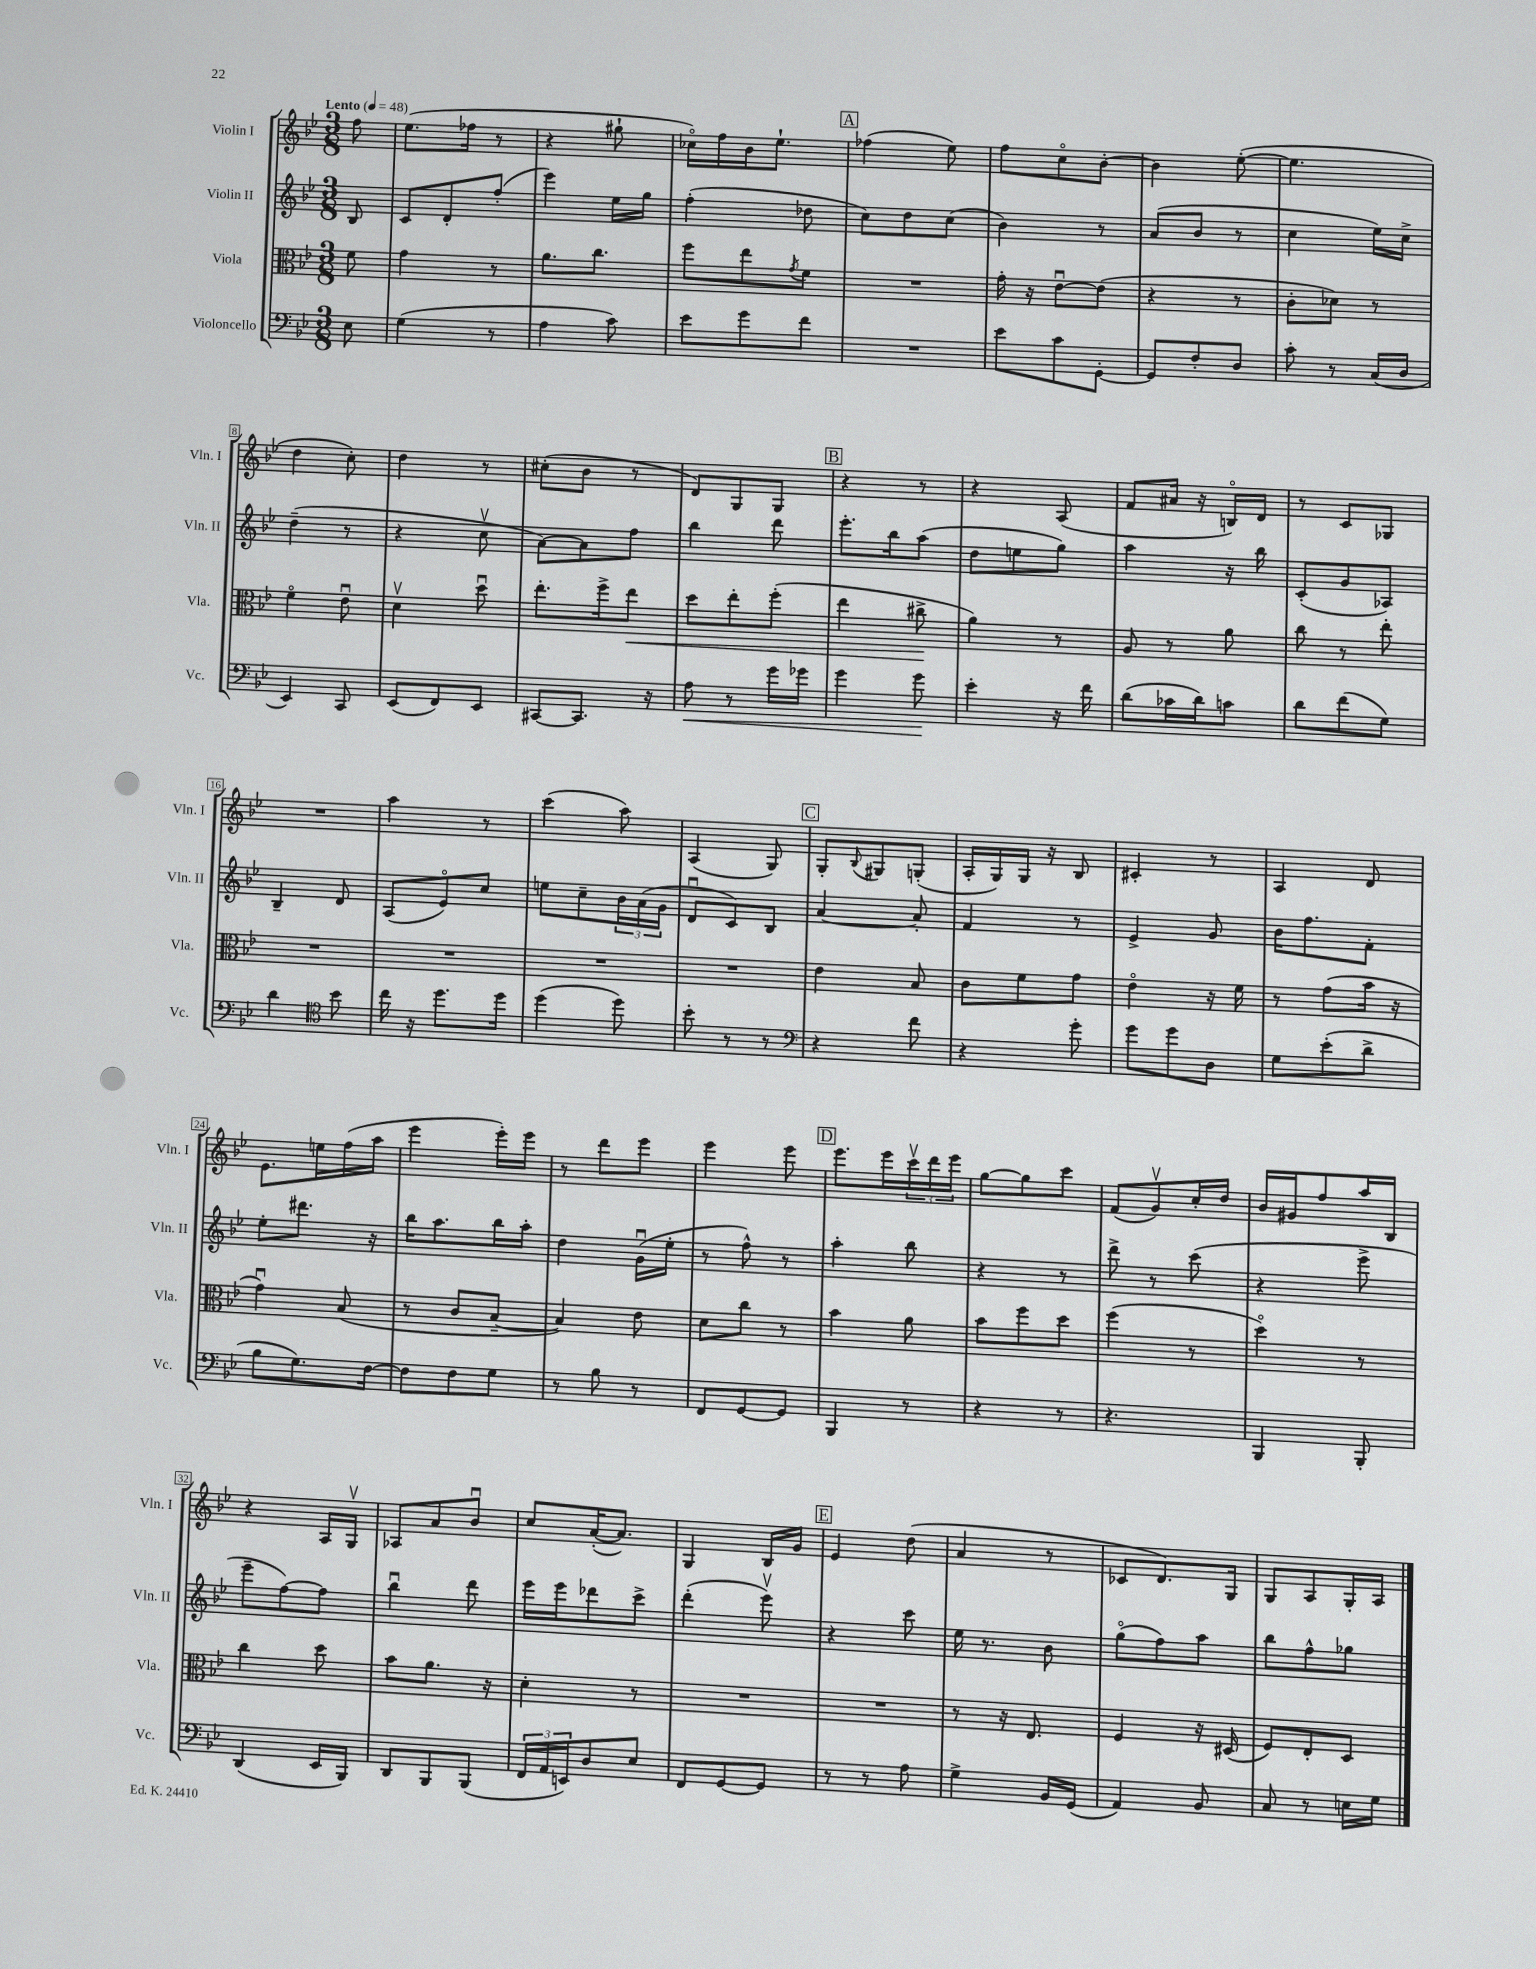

**kern	**kern	**kern	**kern
*staff4	*staff3	*staff2	*staff1
*clefF4	*clefC3	*clefG2	*clefG2
*k[b-e-]	*k[b-e-]	*k[b-e-]	*k[b-e-]
*M3/8	*M3/8	*M3/8	*M3/8
*MM48	*MM48	*MM48	*MM48
8E-\	8f\	8B-/	8ff\
=	=	=	=
(4G\	4g\	8c/L	(8.ee-\L
.	.	8d'/	.
.	.	.	16ff-\Jk
8r	8r	(8ff'/J	8r
=	=	=	=
4A\	8.a\L	4eee-\)	4r
.	8.cc\J	.	.
8c\)	.	16ee-\LL	8gg#`\
.	.	16gg\JJ	.
=	=	=	=
8e-\L	8ff\L	(4ff'\	16cc-o\LL)
.	.	.	16ff\
8g\	8ee-\	.	16b-\J
.	.	.	8.ee-`\J
.	8qg/	.	.
8f\J	8f\J	8dd-\	.
=	=	=	=
4.r	4.r	8cc\L)	(4ff-\
.	.	8dd\	.
.	.	(8cc\J	8ee-\)
=	=	=	=
8e-\L	16g'\	4b-\)	8ff\L
.	16r	.	.
8c\	[8e-u\L	.	8cco\
[8GG'\J	(8e-\]J	8r	[8b-'\J
=	=	=	=
8GG/]L	4r	(8a/L	4b-\]
8F'/	.	8b-/J	.
8D/J	8r	8r	([8ee-'\
=	=	=	=
8c'\	8c'\L	4cc\	4.ee-\]
8r	8d-\J)	.	.
(16C/LL	8r	16ee-\LL)	.
16D/JJ	.	16cc^\JJ	.
=	=	=	=
4EE-/)	4fo\	(4dd~\	4dd\
8CC/	8e-u\	8r	8cc'\)
=	=	=	=
(8EE-/L	4dv\	4r	4dd\
8FF/)	.	.	.
8EE-/J	8ddu\	8ccv\	8r
=	=	=	=
[8CC#/L	8.ee-'\L	[8a\L)	(8cc#'\L
8.CC#/]J	.	8a\]	8b-\J
.	16ff^\k	.	.
.	8ee-\J	8ff\J	8r
16r	.	.	.
=	=	=	=
8A\	8dd\L	4bb-\	8d/L)
8r	8ee-'\	.	8G/
16g\LL	(8ff'\J	8ddd\	8G/J
16g-\JJ	.	.	.
=	=	=	=
4g\	4ee-\	8.eee-'\L	4r
.	.	16bb-\k	.
8g\	8cc#^\	(8aa\J	8r
=	=	=	=
4e-'\	4a\)	8dd\L	4r
.	.	8ee\	.
16r	8r	8gg\J)	(8A/
16f\	.	.	.
=	=	=	=
(8d\L	8A/	4aa\	8f/L
16c-\L	8r	.	16a#/Jk
16d\J)	.	.	16r
8c\J	8a\	16r	16Bo/LL)
.	.	16bb-\	16d/JJ
=	=	=	=
8d\L	8cc\	(8c'/L	8r
(8f\	8r	8g/	8c/L
8G\J)	8ee-'\	8A-/J)	8G-/J
=	=	=	=
4d\	4.r	4B-~/	4.r
*clefC4	*	*	*
8b-\	.	8d/	.
=	=	=	=
16cc\	4.r	(8A/L	4aa\
16r	.	.	.
8.dd\L	.	8e-o/)	.
.	.	8cc/J	8r
16dd\Jk	.	.	.
=	=	=	=
(4dd\	4.r	8ee\L	(4ccc\
.	.	8cc~\	.
8dd\)	.	24b-\L	8aa\)
.	.	(24a\	.
.	.	24g\JJ	.
=	=	=	=
8b-'\	4.r	8du/L	(4A/
8r	.	8c/)	.
8r	.	8B-/J	8G/)
=	=	=	=
*clefF4	*	*	*
4r	4e-\	[4a/	8G'/L
.	.	.	8qqB-/
.	.	.	8G#/
8f\	8B-/	8a'/]	(8G'/J
=	=	=	=
4r	8c\L	4f/	16A'/LL
.	.	.	16G/)
.	8f\	.	16G/JJ
.	.	.	16r
8g'\	8g\J	8r	8B-/
=	=	=	=
8g\L	4e-o\	4e-^/	4c#'/
8g\	.	.	.
8D\J	16r	8g/	8r
.	16f\	.	.
=	=	=	=
8G\L	8r	16b-\LK	4A/
.	.	8.ff\	.
(8e-'\	(8g\L	.	.
8d^\J	16b-\Jk	8f'\J	8d/
.	16r	.	.
=	=	=	=
8B-\L	4gu\)	8ee-'\L	8.e-\L
8.G\)	.	8.ddd#\J	.
.	.	.	16ee\L
.	(8B-/	.	(16ff\
[16F\Jk	.	16r	16aa\JJ
=	=	=	=
8F\]L	8r	16bb-\LK	4eee-\
.	.	8.aa\	.
8F\	8c/L	.	.
8G\J	[8B-~/J	16bb-\L	16eee-'\LL)
.	.	16aa'\JJ	16eee-\JJ
=	=	=	=
8r	4B-/])	4dd\	8r
8B-\	.	.	8ddd\L
8r	8e-\	(16gu\LL	8eee-\J
.	.	16ee-'\JJ	.
=	=	=	=
8FF/L	8d\L	8r	4eee-\
[8GG/	8cc\J	8ff^^\)	.
8GG/]J	8r	8r	8eee-\
=	=	=	=
4BBB-/	4b-\	4aa'\	8.eee-\L
.	.	.	16eee-\L
8r	8a\	8bb-\	24cccv\
.	.	.	24ddd\
.	.	.	24eee-\JJ
=	=	=	=
4r	8b-\L	4r	[8gg\L
.	8ff\	.	8gg\]
8r	8dd\J	8r	8ccc\J
=	=	=	=
4.r	(4ff\	8ddd^\	(8f/L
.	.	8r	8gv/)
.	8r	(8ccc\	16cc'/L
.	.	.	16dd/JJ
=	=	=	=
4BBB-/	4ddo\)	4r	16b-/LL
.	.	.	16g#/J
.	.	.	8ff/
8BBB-'/	8r	8eee-^\	16aa/L
.	.	.	16B-/JJ
=	=	=	=
(4DD/	4cc\	8eee-~\L	4r
.	.	[8ff\)	.
16EE-/LL	8dd\	8ff\]J	16A/LL
16BBB-/JJ)	.	.	16Gv/JJ
=	=	=	=
8DD/L	8b-\L	4bb-u\	8A-/L
8BBB-/	8.a\J	.	8a/
(8BBB-/J	.	8ddd\	8b-u/J
.	16r	.	.
=	=	=	=
24FF/LL	4d'\	16eee-\LL	8cc/L
24AA/	.	.	.
.	.	16eee-\J	.
24EE/J)	.	.	.
8D/	.	8ddd-\	([16a'/K
.	.	.	8.a/]J)
8E-/J	8r	8ccc^\J	.
=	=	=	=
8FF/L	4.r	(4ddd'\	4G/
[8GG/	.	.	.
8GG/]J	.	8eee-v\)	16B-/LL
.	.	.	16g/JJ
=	=	=	=
8r	4.r	4r	4e-/
8r	.	.	.
8A\	.	8ccc\	(8dd\
=	=	=	=
4G^\	8r	16ee-\	4a/
.	.	8.r	.
.	16r	.	.
.	8.E-/	.	.
16BB-/LL	.	8b-\	8r
(16GG/JJ	.	.	.
=	=	=	=
4AA/)	4F/	(8ggo\L	8c-/L
.	.	8ff\)	8.d/)
8BB-/	16r	8aa\J	.
.	(16D#/	.	16G/Jk
=	=	=	=
8C/	8F/L)	8bb-\L	8G/L
8r	8E-'/	8ff^^\	8A/
16E\LL	8D/J	8gg-\J	16G'/L
16G\JJ	.	.	16A/JJ
==	==	==	==
*-	*-	*-	*-
